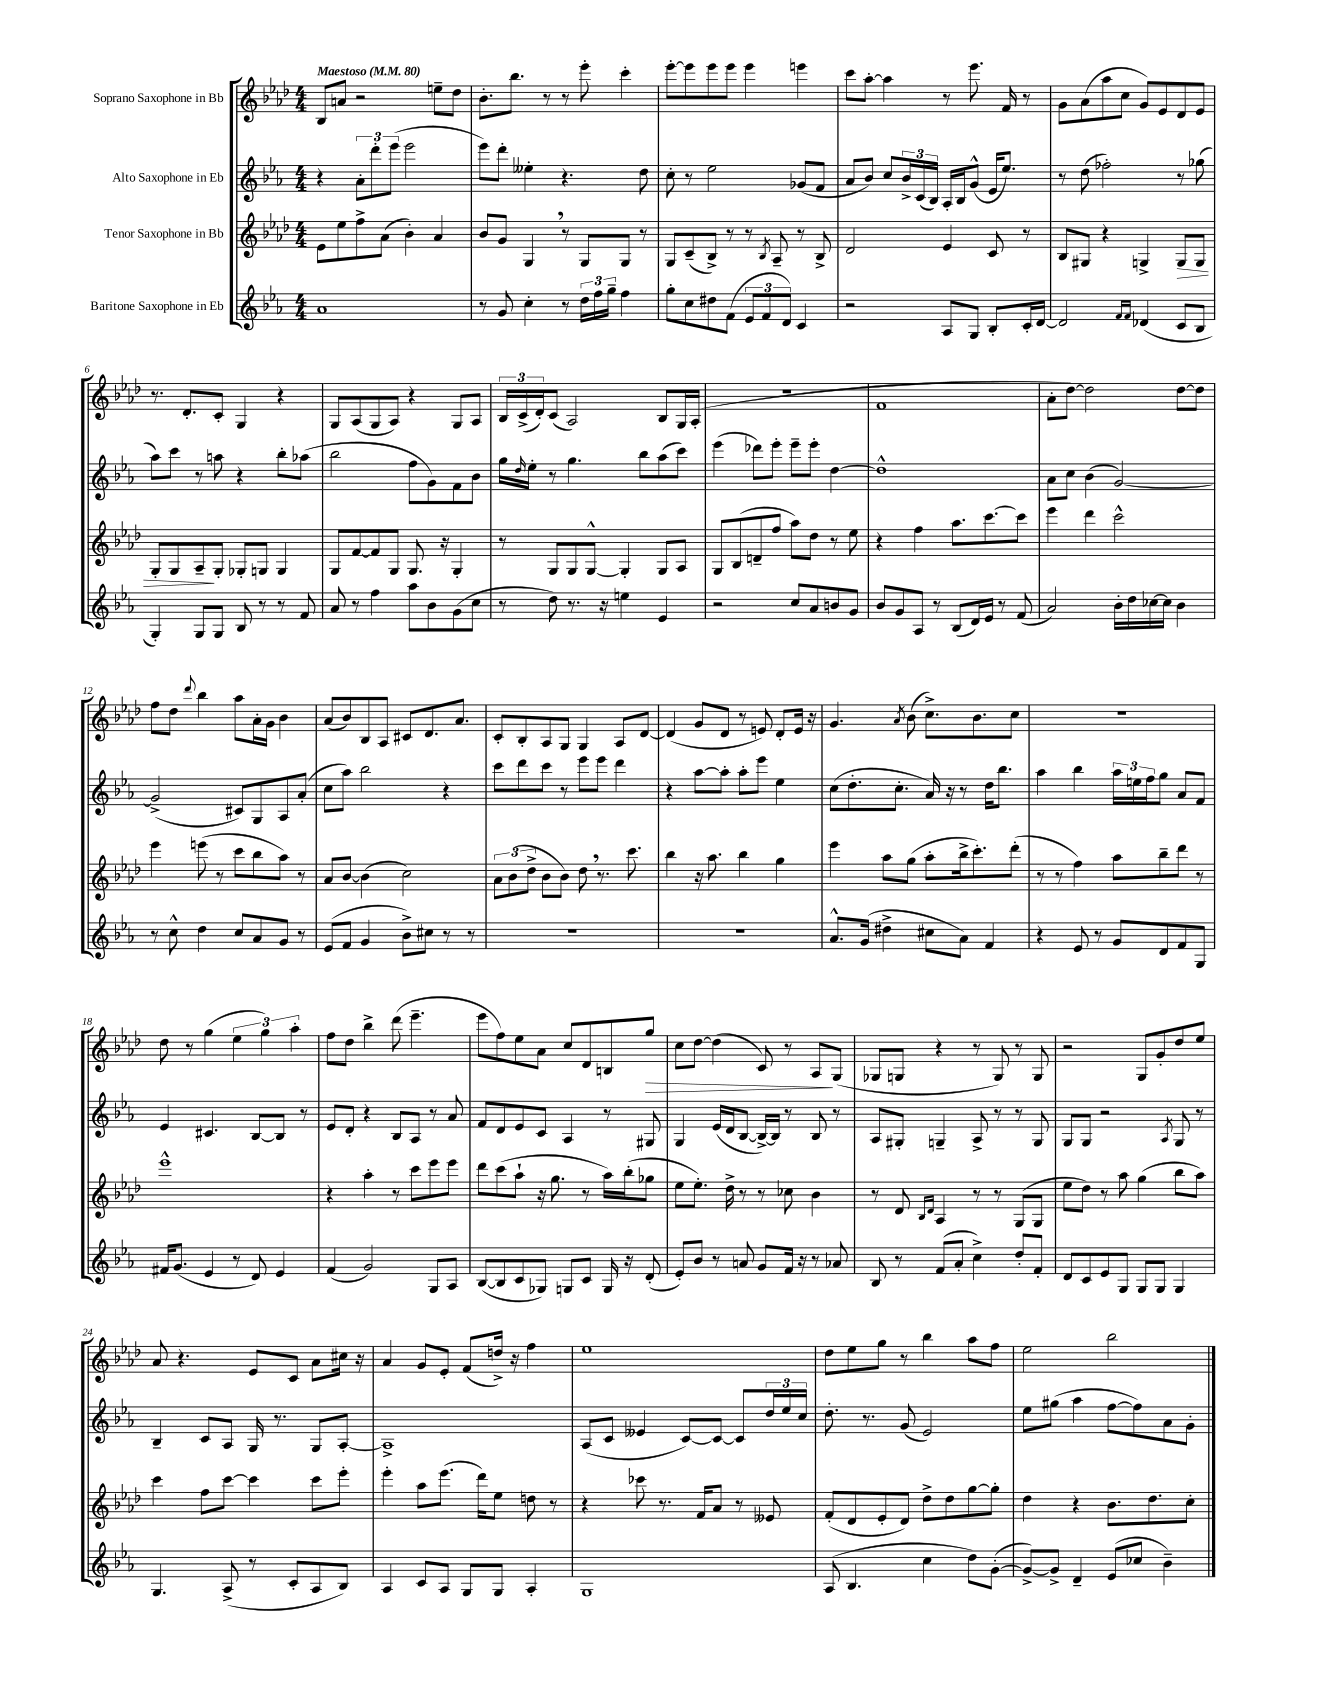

**kern	**kern	**kern	**kern
*staff4	*staff3	*staff2	*staff1
*clefG2	*clefG2	*clefG2	*clefG2
*k[b-e-a-]	*k[b-e-a-d-]	*k[b-e-a-]	*k[b-e-a-d-]
*M4/4	*M4/4	*M4/4	*M4/4
*MM80	*MM80	*MM80	*MM80
1a-	8e-	4r	8B-
.	8ee-	.	8a
.	8ff^	12a-'	2r
.	.	12ddd'	.
.	(8a-	.	.
.	.	(12eee-	.
.	4b-')	2eee-	.
.	4a-	.	8ee~
.	.	.	8dd-
=	=	=	=
8r	8b-	8eee-)	8.b-'
8g	8g	8ddd'	.
.	.	.	8.bb-
4cc'	4G	4ee--'	.
.	.	.	8r
8r	8r	4.r	8r
24dd	8G	.	8eee-'
24ff	.	.	.
24gg~	.	.	.
4ff	8G	.	4ccc'
.	8r	8dd	.
=	=	=	=
8gg'	8G	8cc'	[8eee-'
8cc	(8c~	8r	8eee-]
8dd#	8B-^)	2ee-	8eee-
(8f	8r	.	8eee-
12e-	8r	.	4eee-
12f	.	.	.
.	8qB-	.	.
.	8A-~	.	.
12d)	.	.	.
4c	8r	(8g-	4eee
.	8B-^	8f	.
=	=	=	=
2r	2d-	8a-	8ccc
.	.	8b-)	[8aa-'
.	.	8cc	4aa-]
.	.	24b-^	.
.	.	(24c	.
.	.	24B-)	.
8A-	4e-	16A-'	8r
.	.	16B-	.
8G	.	(8g^^	8.eee-
8B-'	8c	16e-	.
.	.	8.ee-)	16f
16c'	8r	.	8r
[16d	.	.	.
=	=	=	=
2d]	8B-	8r	8g
.	8G#	(8dd	(8a-
.	4r	2ff-')	8aa-
.	.	.	8cc
16qqf	.	.	.
16qqf	.	.	.
(4d-	4G^	.	8g)
.	.	.	8e-
8c	8G	8r	8d-
8B-	8G	(8gg-	8e-
=	=	=	=
4G')	8G'	8aa-)	8.r
.	8G	8ccc	.
.	.	.	8.d-'
8G	8A-~	8r	.
8G	8G'	8aa	8c'
8B-	8G-'	4r	4G
8r	8G	.	.
8r	4G	8bb-'	4r
8f	.	(8aa-	.
=	=	=	=
8a-	8G	2bb-	8G
8r	[8f	.	(8A-
4ff	8f]	.	8G
.	8G	.	8A-)
8aa-	8.G	8ff	4r
8b-	.	8g)	.
.	16r	.	.
(8g	4G'	8f	8G
8cc	.	8b-	8A-
=	=	=	=
8r	8r	16gg	24B-
.	.	.	(24c^
.	.	16qqdd	.
.	.	16ee-'	.
.	.	.	24d-')
8dd)	8G	8r	(8c
8.r	8G	4.gg	2A-)
.	[8G^^	.	.
16r	.	.	.
4ee	4G']	.	.
.	.	8bb-	.
4e-	8G	(8aa-	8B-
.	8A-	8ccc)	16G
.	.	.	(16A-'
=	=	=	=
2r	8G	(4eee-	1r
.	(8B-	.	.
.	8d~	8ddd-)	.
.	8ff	8eee-'	.
8cc	8aa-)	8eee-~	.
8a-	8dd-	8eee-'	.
8b	8r	[4dd	.
8g	8ee-	.	.
=	=	=	=
8b-	4r	1dd^^]	1f
8g	.	.	.
8A-	4ff	.	.
8r	.	.	.
(8B-	8.aa-	.	.
16d)	.	.	.
16e-	[8.ccc	.	.
8r	.	.	.
(8f	8ccc]	.	.
=	=	=	=
2a-)	4eee-	8a-	8a-'
.	.	8cc	[8dd-)
.	4ddd-	(4b-	2dd-]
16b-'	2ccc^^	[2g)	.
16dd	.	.	.
[16cc-	.	.	.
16cc-]	.	.	.
4b-	.	.	[8dd-
.	.	.	8dd-]
=	=	=	=
8r	4eee-	(2g^]	8ff
8cc^^	.	.	8dd-
.	.	.	8qqddd-
4dd	(8eee	.	4bb-
.	8r	.	.
8cc	8ccc	8c#)	8aa-
8a-	8bb-	8G	16a-'
.	.	.	16g
8g	8aa-)	8A-	4b-
8r	8r	(8a-'	.
=	=	=	=
(8e-	8a-	8cc	(8a-
8f	[8b-	8aa-)	8b-)
4g	(4b-]	2bb-	8B-
.	.	.	8A-
8b-^)	2cc)	.	8c#
8cc#	.	.	8.d-
8r	.	4r	.
.	.	.	8.a-
8r	.	.	.
=	=	=	=
1r	12a-	8ccc	8c'
.	(12b-	.	.
.	.	8ddd	8B-'
.	12dd-^	.	.
.	8b-	8ccc	8A-
.	8b-)	8r	8G
.	8dd-	8eee-	4G
.	8.r	8eee-	.
.	.	4ddd	8A-
.	8.ccc	.	.
.	.	.	[8d-
=	=	=	=
1r	4bb-	4r	(4d-]
.	16r	[8aa-	8g
.	8.aa-	.	.
.	.	8aa-']	8d-
.	4bb-	8aa-'	8r
.	.	8eee-	8e)
.	4gg	4ee-	8d-'
.	.	.	16e
.	.	.	16r
=	=	=	=
8.a-^^	4eee-	(8cc	4.g
.	.	8.dd'	.
(16g	.	.	.
4dd#^	8aa-	.	.
.	.	8.cc'	.
.	.	.	8qa-
.	(8gg	.	(8b-
8cc#	8aa-'	16a-)	8.cc^)
.	.	16r	.
8a-)	16bb-^	8r	.
.	8.ccc')	.	8.b-
4f	.	16dd	.
.	.	8.bb-	.
.	(8ddd-'	.	8cc
=	=	=	=
4r	8r	4aa-	1r
.	8r	.	.
8e-	4ff)	4bb-	.
8r	.	.	.
8g	8aa-	24aa-	.
.	.	24ee	.
.	.	24ff	.
8d	8bb-~	8gg	.
8f	8ddd-	8a-	.
8G	8r	8f	.
=	=	=	=
16f#	1eee-^^	4e-	8dd-
(8.g	.	.	.
.	.	.	8r
4e-	.	4.c#	(4gg
8r	.	.	6ee-
8d)	.	[8B-	.
.	.	.	6gg)
4e-	.	8B-]	.
.	.	.	6aa-'
.	.	8r	.
=	=	=	=
(4f	4r	8e-	8ff
.	.	8d'	8dd-
2g)	4aa-'	4r	4bb-^
.	8r	8B-	(8ddd-
.	8ccc	8A-	4.eee-~
8G	8eee-	8r	.
8A-	8eee-	8a-	.
=	=	=	=
([8B-	8ddd-	8f	8eee-
8B-]	(8ccc	8d	8ff)
8c	8aa-`	8e-	8ee-
8G-)	16r	8c	8a-
.	8.gg	.	.
8G	.	4A-	8cc
8c	8r	.	8d-
16G	16aa-)	8r	8B
16r	(16bb-'	.	.
(8d'	8gg-	8G#	8gg
=	=	=	=
8e-')	8ee-	4G	8cc
8b-	8.ee-')	.	[8dd-
8r	.	(16e-	(4dd-]
.	16dd-^	16d	.
8a	8r	[8B-	.
8g	8r	16B-^_)	8c)
.	.	16B-]	.
16f	8cc-	8r	8r
16r	.	.	.
8r	4b-	8B-	8A-
8a-	.	8r	(8G
=	=	=	=
8B-	8r	8A-	8G-
8r	8d-	8G#'	8G
.	16qqB-	.	.
.	16qqd-	.	.
(8f	4A-	4G~	4r
8a-'	.	.	.
4cc^)	8r	8A-^	8r
.	8r	8r	8G)
8dd'	(8G	8r	8r
8f'	8G	8G	8G
=	=	=	=
8d	8ee-	8G	2r
8c	8dd-)	8G	.
8e-	8r	2r	.
8G	8aa-	.	.
8G	(4gg	.	8G
8G	.	.	8g'
.	.	8qA-	.
4G	8bb-	8G	8dd-
.	8aa-)	8r	8ee-
=	=	=	=
4.G	4ccc	4B-~	8a-
.	.	.	4.r
.	8ff	8c	.
(8A-^	[8ccc	8A-	.
8r	4ccc]	16G	8e-
.	.	8.r	.
8c'	.	.	8c
8A-	8ccc	8G	8a-
8B-)	8eee-'	[8A-'	16cc#
.	.	.	16r
=	=	=	=
4A-	4eee-'	1A-^]	4a-
8c	8aa-	.	8g
8A-	(8.eee-	.	8e-'
8G	.	.	(8f
.	16ddd-)	.	.
8G	8ee-	.	16dd^)
.	.	.	16r
4A-'	8dd	.	4ff
.	8r	.	.
=	=	=	=
1G	4r	(8A-	1ee-
.	.	8c	.
.	8ccc-	4e--	.
.	8.r	.	.
.	.	[8c)	.
.	16f	.	.
.	8a-	8c_	.
.	8r	8c]	.
.	8e--	24dd	.
.	.	24ee-	.
.	.	24cc	.
=	=	=	=
(8A-	(8f'	8.dd'	8dd-
4.B-	8d-	.	8ee-
.	.	8.r	.
.	8e-'	.	8gg
.	8d-)	(8g	8r
4cc	8dd-^	2e-)	4bb-
.	8dd-	.	.
8dd)	[8gg	.	8aa-
([8g'	8gg']	.	8ff
=	=	=	=
8g^_)	4dd-	8ee-	2ee-
8g^]	.	(8gg#	.
4d~	4r	4aa-	.
(8e-	8.b-	[8ff	2bb-
8cc-	.	8ff])	.
.	8.dd-	.	.
4b-~)	.	8a-	.
.	8cc'	8g'	.
==	==	==	==
*-	*-	*-	*-
